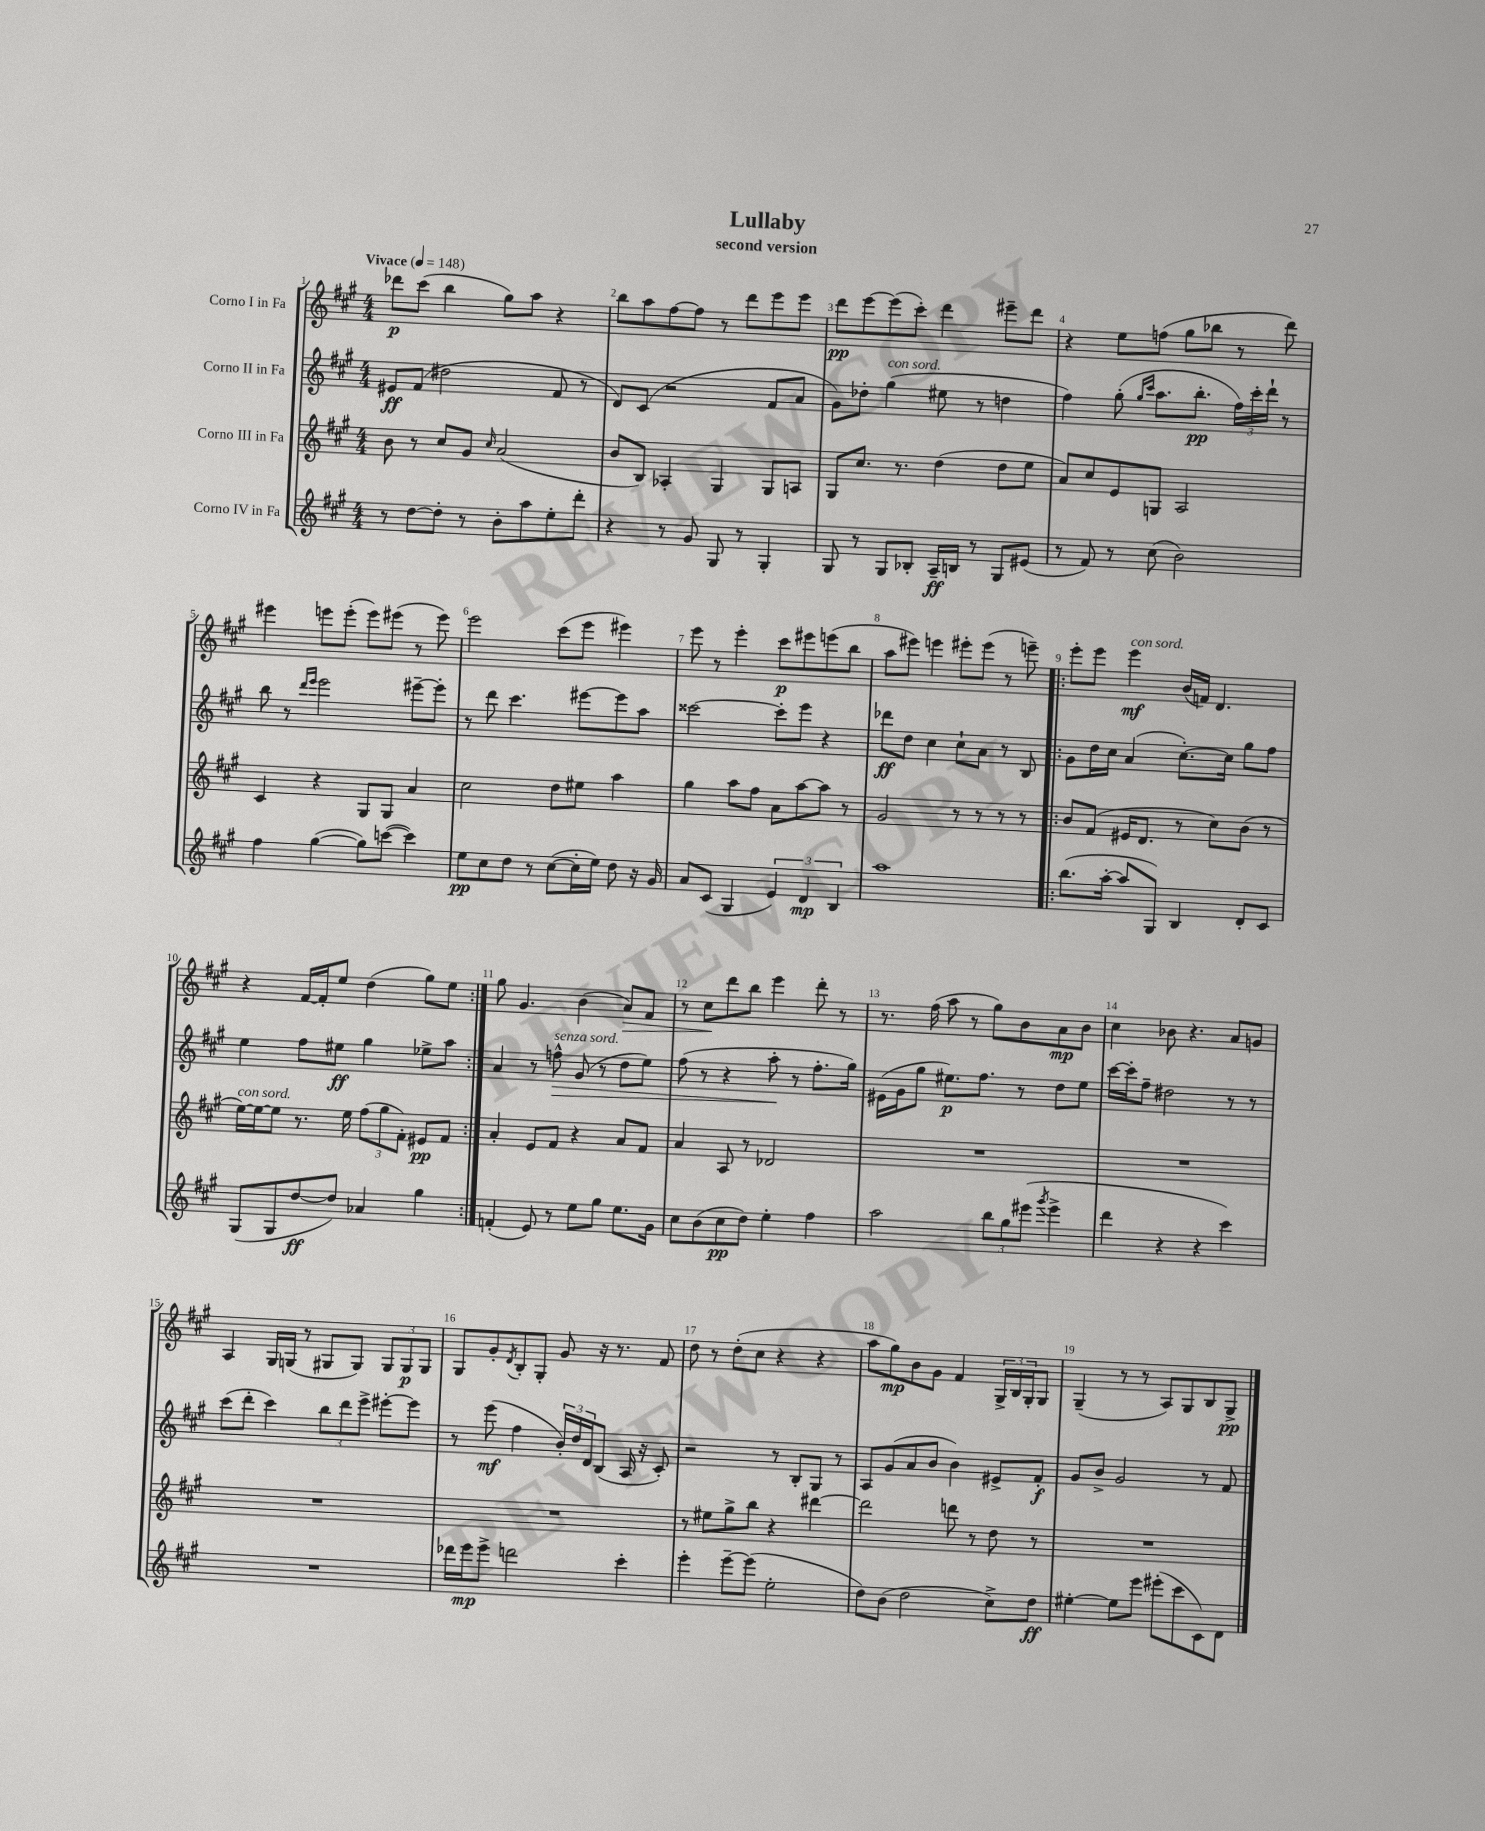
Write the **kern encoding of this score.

**kern	**kern	**kern	**kern
*staff4	*staff3	*staff2	*staff1
*clefG2	*clefG2	*clefG2	*clefG2
*k[f#c#g#]	*k[f#c#g#]	*k[f#c#g#]	*k[f#c#g#]
*M4/4	*M4/4	*M4/4	*M4/4
*MM148	*MM148	*MM148	*MM148
8r	8b	8e#	8ddd-
[8dd	8r	(8f#	(8ccc#
8dd']	8cc#	2dd#	4bb
8r	8g#	.	.
.	16qqcc#	.	.
8b'	(2a	.	8gg#)
8aa	.	.	8aa
8ee'	.	8f#	4r
8ddd'	.	8r	.
=	=	=	=
4r	8b	8d)	8bb
.	8B)	(8c#	8aa
8r	4A-'	2r	[8ff#
8g#	.	.	8ff#]
8G#	4G#	.	8r
8r	.	.	8ddd
4G#'	8G#	8f#	8eee
.	8A	8a	8eee
=	=	=	=
8G#	8G#	8g#)	8ddd
8r	8.cc#	8dd-'	[8eee
8G#	.	(4gg#	(8eee]
.	8.r	.	.
8B-'	.	.	8ccc#')
16A~	(4dd	8ee#	4ddd
16B	.	.	.
8r	.	8r	.
8G#	8dd	4dd	8eee#~
(8e#	8ee	.	8ddd
=	=	=	=
8r	8a)	4ff#)	4r
8f#)	8cc#	.	.
8r	8e	(8gg#'	8ee
.	.	16qqgg#	.
.	.	16qqccc#	.
(8cc#	8G	8.aa	(8ff
2b)	2A	.	8gg#
.	.	8.bb'	.
.	.	.	8bb-
.	.	24ff#)	8r
.	.	24ccc#'	.
.	.	24ddd`	.
.	.	8r	8ddd)
=	=	=	=
4ff#	4c#	8bb	4eee#
.	.	8r	.
.	.	16qqddd	.
.	.	16qqeee	.
([4gg#	4r	2eee	8eee
.	.	.	(8eee'
8gg#])	8G#	.	8eee)
([8ccc	8G#	.	(8eee#
4ccc])	4a	[8eee#~	8r
.	.	8eee#']	8eee#)
=	=	=	=
8ee	2cc#	8r	2eee
8cc#	.	8ddd	.
8dd	.	4.ccc#	.
8r	.	.	.
([8cc#	8dd	.	(8ccc#
16cc#']	8ee#	[8eee#	8eee
16ee)	.	.	.
8dd	4aa	8eee#]	4eee#)
16r	.	8aa	.
16g#	.	.	.
=	=	=	=
8a	4gg#	[2ccc##	8eee
(8c#	.	.	8r
4G#	8aa	.	4eee'
.	8ff#	.	.
6e)	8a	8ccc##']	8ccc#
.	[8aa	8eee	8eee#
6d	.	.	.
.	8aa]	4r	(8eee
6B	.	.	.
.	8r	.	8bb
=	=	=	=
1aa	2g#	8ddd-	8aa
.	.	8dd	8eee#)
.	.	4cc#	4eee
.	8r	8cc#`	8eee#'
.	8r	8a	(8eee#
.	8r	8r	8r
.	8r	8B	8eee~)
=!|:	=!|:	=!|:	=!|:
(8.bb	8b	8g#	8eee'
.	(8f#	16dd	8eee
[16aa'	.	16cc#	.
8aa]	16e#	(4a	4eee
.	8.d	.	.
8G#)	.	.	.
4B	8r	[8.cc#')	(16b
.	.	.	16f)
.	8cc#)	.	4.d
.	.	16cc#]	.
8d'	(8b	8gg#	.
8c#	8r	8ff#	.
=	=	=	=
(8G#	[16ee)	4ee	4r
.	16ee_	.	.
8G#	8ee]	.	.
[8dd	8.r	8ff#	[16f#
.	.	.	16f#']
8dd])	.	8ee#	8ee
.	16ee	.	.
4a-	(12ff#	4gg#	(4dd
.	12gg#	.	.
.	12f#')	.	.
4gg#	8e#	8ee-^	8gg#)
.	8f#	8aa	8ee
=:|!	=:|!	=:|!	=:|!
(4f'	4a'	4a	8gg#
.	.	.	4.g#
8e)	8e	8r	.
8r	8f#	8ff^^	.
8ee	4r	(8g#	(4b
8gg#	.	8r	.
8.ee	8a	8dd	8a)
.	8f#	8ee)	8f#
16g#	.	.	.
=	=	=	=
8cc#	4a	(8ff#	8r
(8b	.	8r	8cc#
8cc#	8A	4r	8ddd
8dd)	8r	.	8bb
4ee'	2d-	8aa'	4eee
.	.	8r	.
4ff#	.	8.ff#'	8ddd'
.	.	.	8r
.	.	16gg#)	.
=	=	=	=
2aa	1r	(16e#	8.r
.	.	16g#	.
.	.	8gg#	.
.	.	.	(16ff#
.	.	8.ee#)	8aa
.	.	.	8r
.	.	8.ff#	.
12bb	.	.	8gg#)
12gg#	.	.	.
.	.	8r	8b
(12eee#	.	.	.
8qggg#	.	.	.
4eee#^	.	8dd	8a
.	.	8ee#	8b
=	=	=	=
4ddd	1r	[16ccc#	4cc#
.	.	16ccc#']	.
.	.	8ff#~	.
4r	.	2dd#	8b-
.	.	.	4.r
4r	.	.	.
4ccc#)	.	8r	8a
.	.	8r	8g
=	=	=	=
1r	1r	(8ccc#	4A
.	.	8ddd'	.
.	.	4ccc#)	16G#
.	.	.	(16G
.	.	.	8r
.	.	12bb	8G#
.	.	12ddd	.
.	.	.	8G#)
.	.	12eee^	.
.	.	[8eee#'	12G#
.	.	.	12G#
.	.	8eee#]	.
.	.	.	12G#
=	=	=	=
16ddd-	1r	8r	8G#
16eee	.	.	.
8eee^	.	(8eee	8g#'
.	.	.	8qd
2ddd	.	4ff#	8B'
.	.	.	8G#'
.	.	24b')	8g#
.	.	24dd	.
.	.	24d	.
.	.	(8B	16r
.	.	.	8.r
4ccc#'	.	16A	.
.	.	16r	.
.	.	8c#')	8f#
=	=	=	=
4eee'	8r	2r	8dd
.	8ee#	.	8r
[8eee~	8gg#^	.	(8dd'
(8eee]	8bb	.	8cc#
2ee'	4r	8r	4r
.	.	8B'	.
.	[4ddd#	8G#	4r
.	.	8r	.
=	=	=	=
8dd)	2ddd#]	8A	8aa
(8b	.	(8g#	8gg#)
2dd	.	8a	8b
.	.	8b	8g#
.	8ddd	4b)	4f#
.	8r	.	.
8cc#^)	8dd	8e#^	24G#^
.	.	.	24B
.	.	.	24G#'
8dd	8r	8f#'	8G#
=	=	=	=
[4ee#'	1r	8g#	(4G#~
.	.	8b^	.
8ee#]	.	2g#	8r
8eee	.	.	8r
(8eee#'	.	.	8A)
8ccc#	.	.	8G#
8c#)	.	8r	8B
8d	.	8f#	8G#^
==	==	==	==
*-	*-	*-	*-
